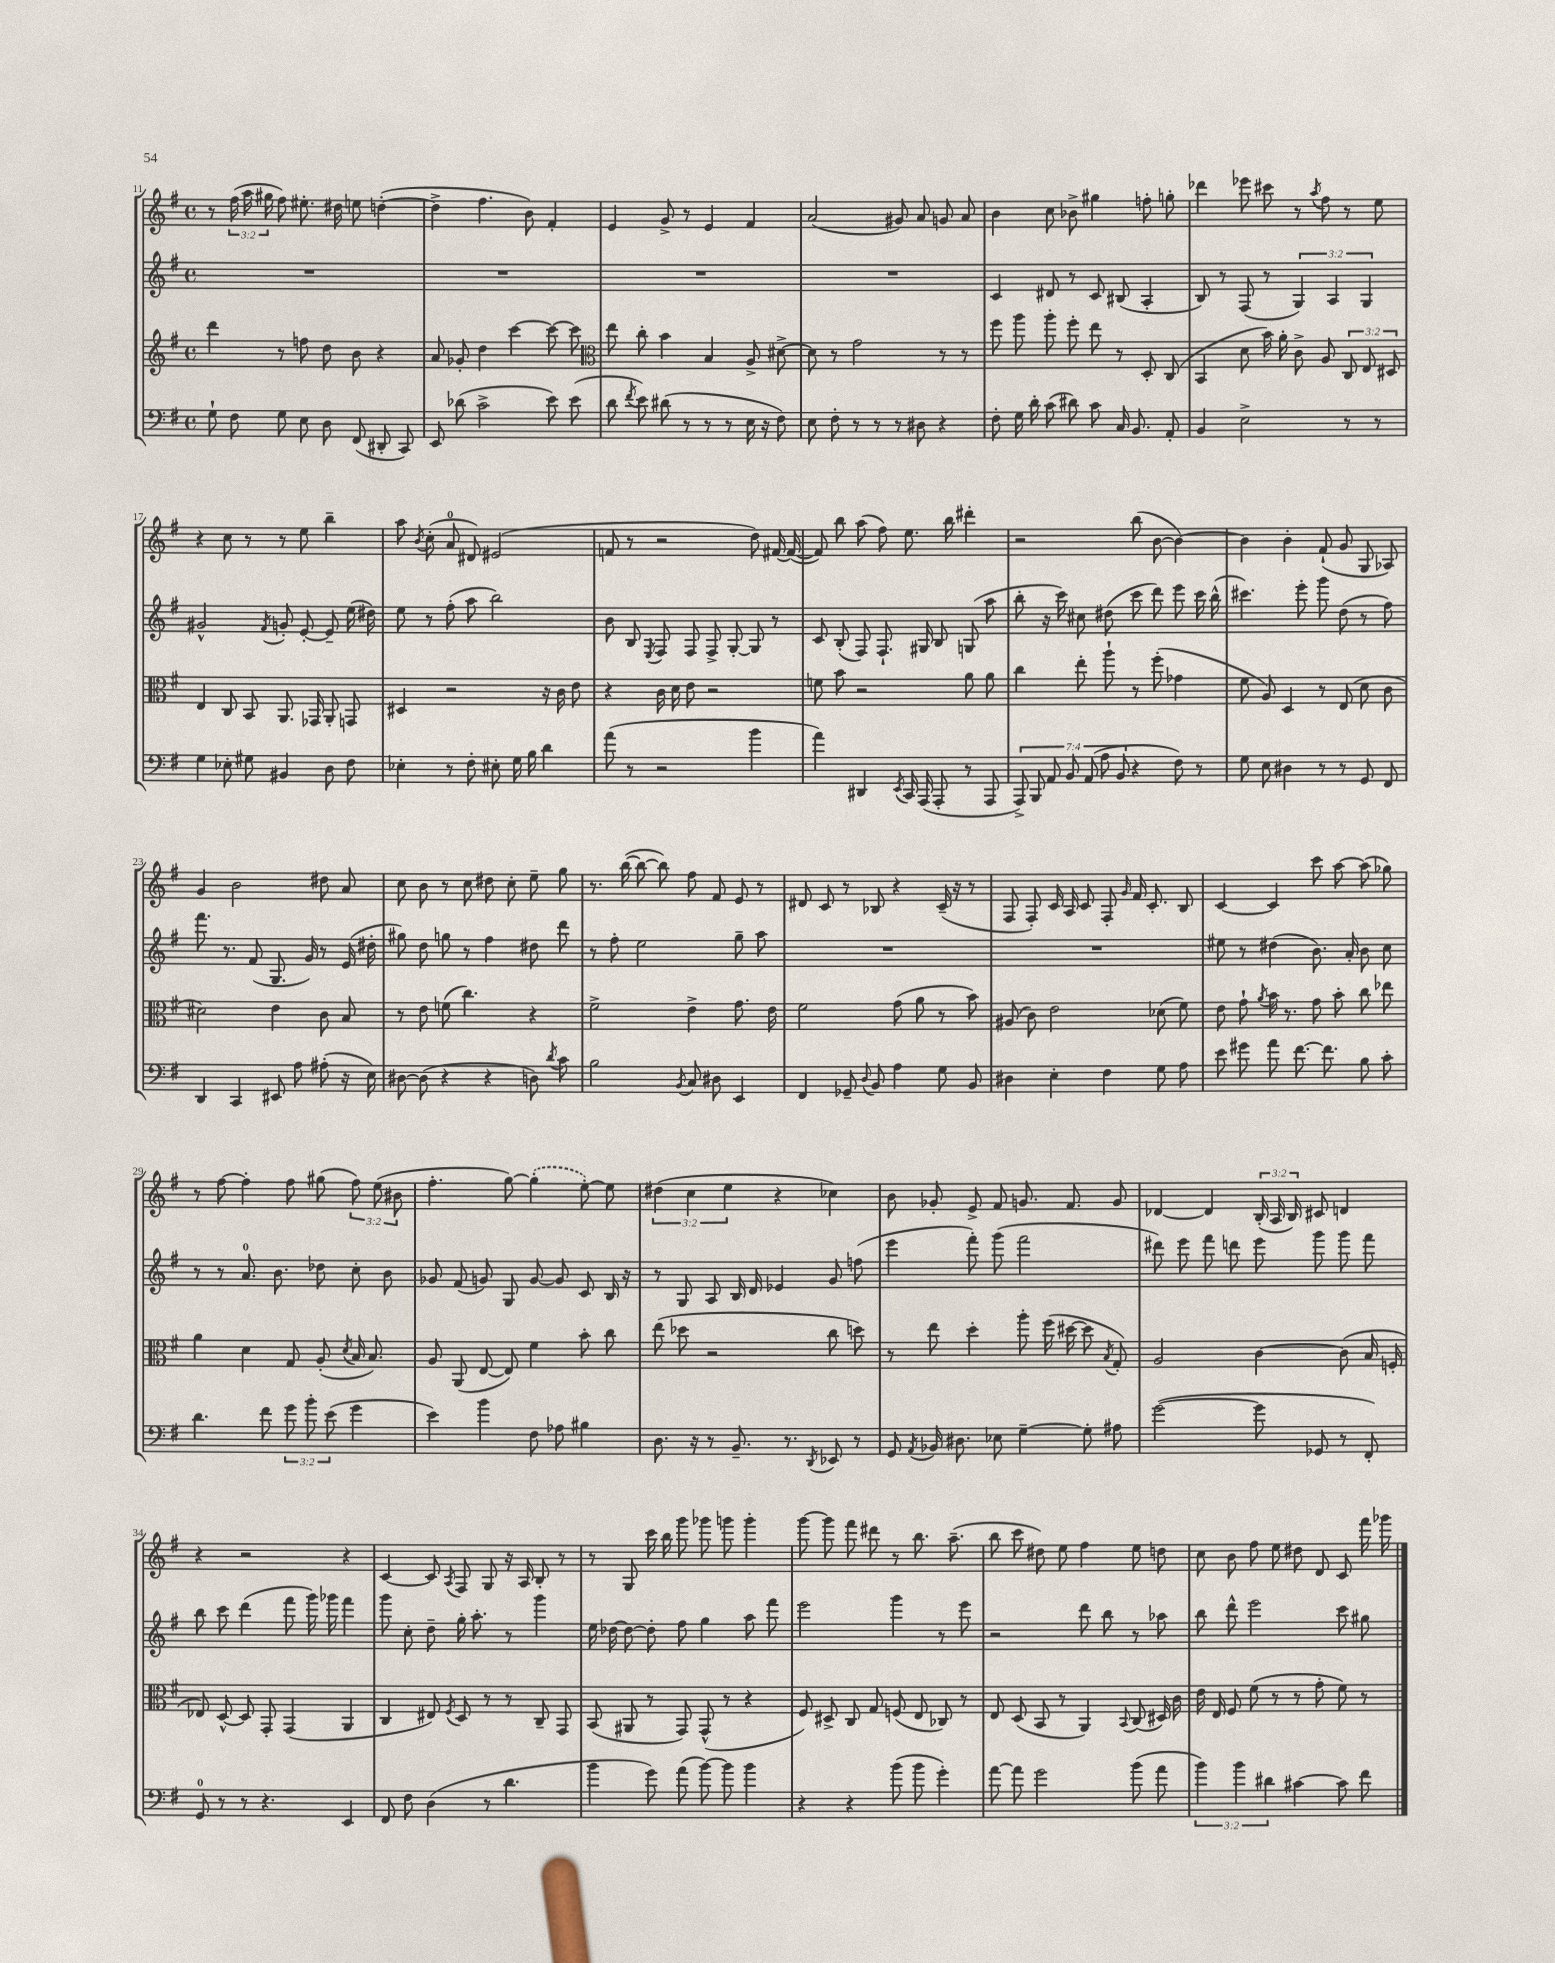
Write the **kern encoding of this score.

**kern	**kern	**kern	**kern
*part4	*part3	*part2	*part1
*staff4	*staff3	*staff2	*staff1
*clefF4	*clefG2	*clefG2	*clefG2
*k[f#]	*k[f#]	*k[f#]	*k[f#]
*M4/4	*M4/4	*M4/4	*M4/4
*met(c)	*met(c)	*met(c)	*met(c)
=11	=11	=11	=11
8G`\	4ddd\	1r	8r
8F#\	.	.	(24ff#\
.	.	.	24aa\
.	.	.	24gg#X\
8G\	8r	.	8ff#\)
8E\	8ffn\	.	8.ee#X'\
8D\	8dd\	.	.
.	.	.	16dd#X\
(8FF#/	8b\	.	8een\
8DD#X'/	4r	.	([4ddn'\
8CC/)	.	.	.
=12	=12	=12	=12
8EE/	8a/	1r	4dd^\]
(8d-X\	8g-X'/	.	.
2c^\	4dd\	.	4.ff#\
.	[4ccc\	.	.
.	.	.	8b\)
8e\)	8ccc\_	.	4f#'/
(8e\	8ccc\]	.	.
=13	=13	=13	=13
*	*clefC3	*	*
8d\	8ee\	1r	4e/
8qf#/	.	.	.
8e\)	8cc'\	.	.
(8d#X\	4b\	.	8g^/
8r	.	.	8r
8r	4B/	.	4e/
8r	.	.	.
16E\	8A^/	.	4f#/
16r	.	.	.
8F#\)	[8d#X^\	.	.
=14	=14	=14	=14
8E\	8d#\]	1r	(2a/
8F#'\	8r	.	.
8r	2g\	.	.
8r	.	.	.
8r	.	.	8g#X/)
8D#X\	.	.	8a/
4r	8r	.	8gn/
.	8r	.	8a/
=15	=15	=15	=15
8F#'\	8ff#\	4c/	4b\
16G\	8aa\	.	.
16d'\	.	.	.
(8c\	8aa'\	8d#X/	8cc\
8d#X\)	8ff#'\	8r	8b-X^\
8c\	8ee\	8c/	4gg#X\
16C/	8r	(8B#X/	.
8.BB/	.	.	.
.	8D'/	4A'/	8ffn'\
8AA'/	(8C/	.	8ggn'\
=16	=16	=16	=16
4BB/	4BB/	8B/)	4ddd-X\
.	.	8r	.
2E^\	8d\	(8F#/	8eee-X\
.	16b\)	8r	8ccc#X\
.	16a'\	.	.
.	8c^\	6G/)	8r
.	.	.	8qaa/
.	8A/	.	8ff#\
.	.	6A/	.
8r	12C/	.	8r
.	12E/	6G/	.
8r	.	.	8ee\
.	12D#X/	.	.
!!LO:LB:g=z
=17	=17	=17	=17
4G\	4E/	2g#X^^/	4r
8E-X'\	8C/	.	8cc\
8G#X\	8BB/	.	8r
.	.	8qf#/	.
4BB#X/	8.AA/	8gn'/	8r
.	.	[8e'/	8ee\
.	16GG-X/	.	.
8D\	8AA'/	8e~/]	4bb~\
8F#\	8GGn/	(16ee\	.
.	.	16dd#X\)	.
=18	=18	=18	=18
4E-X'\	4D#X/	8ee\	8aa\
.	.	.	8qb/
.	.	8r	(8cc'\
8r	2r	(8ff#'\	8a/
8F#'\	.	8aa\	8d#X/)
8E#X'\	.	2bb\)	(2e#X/
16G\	.	.	.
16B\	.	.	.
4d\	16r	.	.
.	16c\	.	.
.	8e\	.	.
=19	=19	=19	=19
(8a\	4r	8b\	8fn/
8r	.	8B/	8r
.	.	8qE/	.
2r	16c\	8F#/	2r
.	16d\	.	.
.	8e\	8F#/	.
.	2r	8F#^/	.
.	.	[8G'/	.
4b\	.	8G/]	8dd\)
.	.	8r	[16f#X/
.	.	.	(16f#/_
=20	=20	=20	=20
4a\)	8fn\	8c/	8f#/])
.	8b\	(8B'/	8bb\
4DD#X/	2r	8F#/)	(8aa\
.	.	8.F#`/	8ff#\)
8qEE/	.	.	.
16CC/	.	.	8.ee\
(16AAA/	.	16G#X/	.
8AAA'/	.	8B/	.
.	.	.	16bb\
8r	8a\	(8Gn/	4ddd#X'\
8AAA/	8a\	8aa\	.
=21	=21	=21	=21
14AAA^/)	4cc\	8bb'\	2r
14BBB/	.	.	.
.	.	16r	.
14AA/	.	.	.
.	.	16ccc\)	.
14BB/	.	.	.
.	8ee'\	8cc#X\	.
(14AA/	.	.	.
14A\	.	.	.
.	8aa`\	(8dd#X\	.
14BB/	.	.	.
4r	8r	8ccc\	(8bb\
.	(8ff#'\	8ddd\)	[8b\
8F#\)	4g-X\	8eee\	4b\_)
8r	.	16ccc\	.
.	.	(16bb^^\	.
=22	=22	=22	=22
8G\	8f#\	4.ccc#X\)	4b\]
8E\	8A/)	.	.
4D#X\	4D/	.	4b'\
.	.	8eee'\	.
8r	8r	8ggg\	(8f#`/
8r	(8E/	(8dd\	8g/
8GG/	8d\	8r	8G/
8FF#/	8c\	8ff#\)	8A-X/)
!!LO:LB:g=z
=23	=23	=23	=23
4DD/	2d#X\)	8.fff#\	4g/
.	.	8.r	.
4CC/	.	.	2b\
.	.	(8f#/	.
8EE#X/	4e\	8.G/	.
8A\	.	.	.
.	.	16g/)	.
(8A#X'\	8c\	8r	8dd#X\
16r	8B/	(16e/	8a/
16E\)	.	16dd#X'\	.
=24	=24	=24	=24
[8D#X\	8r	8gg#X\)	8cc\
(8D#\]	8e\	8dd\	8b\
4r	(8fn\	8ggn\	8r
.	4.cc\)	8r	8cc\
4r	.	4ff#\	8dd#X\
.	.	.	8cc'\
8Dn\)	4r	8dd#X\	8ee~\
8qd/	.	.	.
8c\	.	8ddd\	8gg\
=25	=25	=25	=25
2B\	2f#^\	8r	8.r
.	.	8ff#'\	.
.	.	.	([16bb\
.	.	2ee\	8bb\_
.	.	.	8bb\])
8qBB/	.	.	.
8C/	4e^\	.	8ff#\
8D#X\	.	.	8f#/
4EE/	8.g\	8gg~\	8e/
.	.	8aa\	8r
.	16e\	.	.
=26	=26	=26	=26
4FF#/	2f#\	1r	8d#X/
.	.	.	8c/
8GG-X~/	.	.	8r
8qqD/	.	.	.
8BB/	.	.	8B-X/
4A\	(8g\	.	4r
.	8a\	.	.
8G\	8r	.	(16c~/
.	.	.	16r
8BB/	8b\)	.	8r
=27	=27	=27	=27
4D#X\	(8A#X/	1r	8F#/
.	8c\)	.	8F#'/)
4E'\	2e\	.	16c/
.	.	.	16A/
.	.	.	8c/
4F#\	.	.	8F#'/
.	.	.	16qqg/
.	.	.	16f#/
.	.	.	8.c'/
8G\	(8d-X\	.	.
8A\	8f#\)	.	8B/
=28	=28	=28	=28
8e\	8e\	8ee#X\	[4c/
8g#X\	8g`\	8r	.
.	8qa/	.	.
8a\	16b\	(4dd#X\	4c/]
.	8.r	.	.
[8.f#\	.	.	.
.	8g\	8.b\)	8ccc\
8.f#\]	.	.	.
.	8b'\	.	[8aa\
.	.	16a'/	.
8B\	8cc\	8b\	(8aa\]
8c'\	8ee-X\	8cc\	8gg-X\)
!!LO:LB:g=z
=29	=29	=29	=29
4.d\	4a\	8r	8r
.	.	8r	[8ff#\
.	4d\	8.a/	4ff#'\]
8f#\	.	.	.
.	.	8.b\	.
12g\	8G/	.	8ff#\
12b'\	.	.	.
.	(8A'/	8dd-X\	(8gg#X\
(12e\	.	.	.
.	8qd/	.	.
4g\	16B/	8cc'\	12ff#\)
.	8.B/)	.	.
.	.	.	(12ee\
.	.	8b\	.
.	.	.	12b#X\
=30	=30	=30	=30
4e\)	8A/	8g-X/	4.ff#'\
.	(8AA/	(8f#/	.
4b\	[8E/	8gn/)	.
.	8E/])	8G/	[8gg\)
8F#\	4f#\	[8g/	(4gg'\]
8A-X\	.	8g/]	.
4B#X\	8b'\	8c/	[8ee'\)
.	8cc\	16B/	8ee\]
.	.	16r	.
=31	=31	=31	=31
8.D\	(8ee\	8r	(6dd#X\
.	8dd-X\	8G/	.
.	.	.	6cc\
16r	.	.	.
8r	2r	8A/	.
.	.	.	6ee\
8.BB~/	.	16B/	.
.	.	16d/	.
.	.	4e-X/	4r
8.r	.	.	.
8qDD/	.	.	.
8EE-X/	8cc\	8g/	4cc-X\)
8r	8ddn\)	(8ffn\	.
=32	=32	=32	=32
8GG/	8r	4eee\	8b\
8qAA/	.	.	.
16BB-X/	8ee\	.	8g-X'/
8.D#X\	.	.	.
.	4dd'\	8fff#'\)	8e^/
8E-X\	.	(8ggg\	8f#/
[4G~\	8aa'\	2fff#\	8.gn/
.	(16ff#\	.	.
.	[16dd#X\	.	8.f#/
8G'\]	8dd#\]	.	.
.	8qB/	.	.
8A#X\	8G'/)	.	8g/
=33	=33	=33	=33
([2g\	2A/	8ddd#X\)	[4d-X/
.	.	8eee\	.
.	.	8fff#\	4d-/]
.	.	8dddn\	.
8g\]	[4c\	8eee\	(24B'/
.	.	.	24A/
.	.	.	24B/)
8GG-X/	.	8ggg\	8c#X/
8r	(8c\]	8ggg\	4dn/
8FF#'/)	16B/	8fff#\	.
.	16Fn'/	.	.
!!LO:LB:g=z
=34	=34	=34	=34
8GG/	8E-X/)	8bb\	4r
8r	[8D^^/	8ccc\	.
8r	8D/]	(4ddd\	2r
4.r	8GG'/	.	.
.	(4GG/	8fff#\	.
.	.	16ggg\)	.
.	.	16ggg-X\	.
4EE/	4AA/	4fff#\	4r
=35	=35	=35	=35
8FF#/	4C/	8ggg\	[4c/
8F#\	.	8cc'\	.
(4D\	8E#X/)	8dd~\	8c/]
.	8qF#/	.	8qA/
.	8D/	16gg'\	8F#/
.	.	8.aa'\	.
8r	8r	.	8G/
4.d\	8r	8r	16r
.	.	.	16A/
.	8C~/	4ggg\	8B'/
.	8GG/	.	8r
=36	=36	=36	=36
4b\	(8BB/	16ee\	8r
.	.	[16dd-X\	.
.	8AA#X/	8dd-\_	8G/
8g\)	8r	8dd-'\]	16ccc\
.	.	.	16bb\
(8a\	8GG/)	8ff#\	8ggg\
[8b\)	(8GG^^/	4gg\	8ggg-X\
8b\]	8r	.	8gggn\
4b\	4r	8aa\	4ggg'\
.	.	8fff#\	.
=37	=37	=37	=37
4r	8F#/)	2eee\	[8ggg\
.	8D#X^/	.	8ggg\]
4r	8C/	.	8fff#\
.	8G/	.	8ddd#X\
(8b\	(8Fn/	4ggg\	8r
8b\	8E/	.	8.bb\
4g'\)	8C-X/)	8r	.
.	.	.	(8.aa~\
.	8r	8eee\	.
=38	=38	=38	=38
[8a\	8E/	2r	8bb\
8a\]	(8D/	.	8ccc\
2g\	8BB/	.	8dd#X\)
.	8r	.	8ee\
.	4AA/)	8ddd\	4ff#\
.	.	8bb\	.
.	8qqBB/	.	.
(8b\	(8C/	8r	8ee\
8a\	16D#X/)	8aa-X\	8ddn\
.	16c\	.	.
=39	=39	=39	=39
6b\)	16e\	8bb\	8cc\
.	16E/	.	.
.	8F#/	8ddd^^\	8b\
6b\	.	.	.
.	(8f#\	2eee\	8ff#\
6d#X\	.	.	.
.	8r	.	8ee\
[4c#X\	8r	.	8dd#X\
.	8g'\	.	8d/
8c#\]	8f#\)	8ccc\	8c/
8f#\	8r	8gg#X\	16fff#\
.	.	.	16ggg-X\
==	==	==	==
*-	*-	*-	*-
